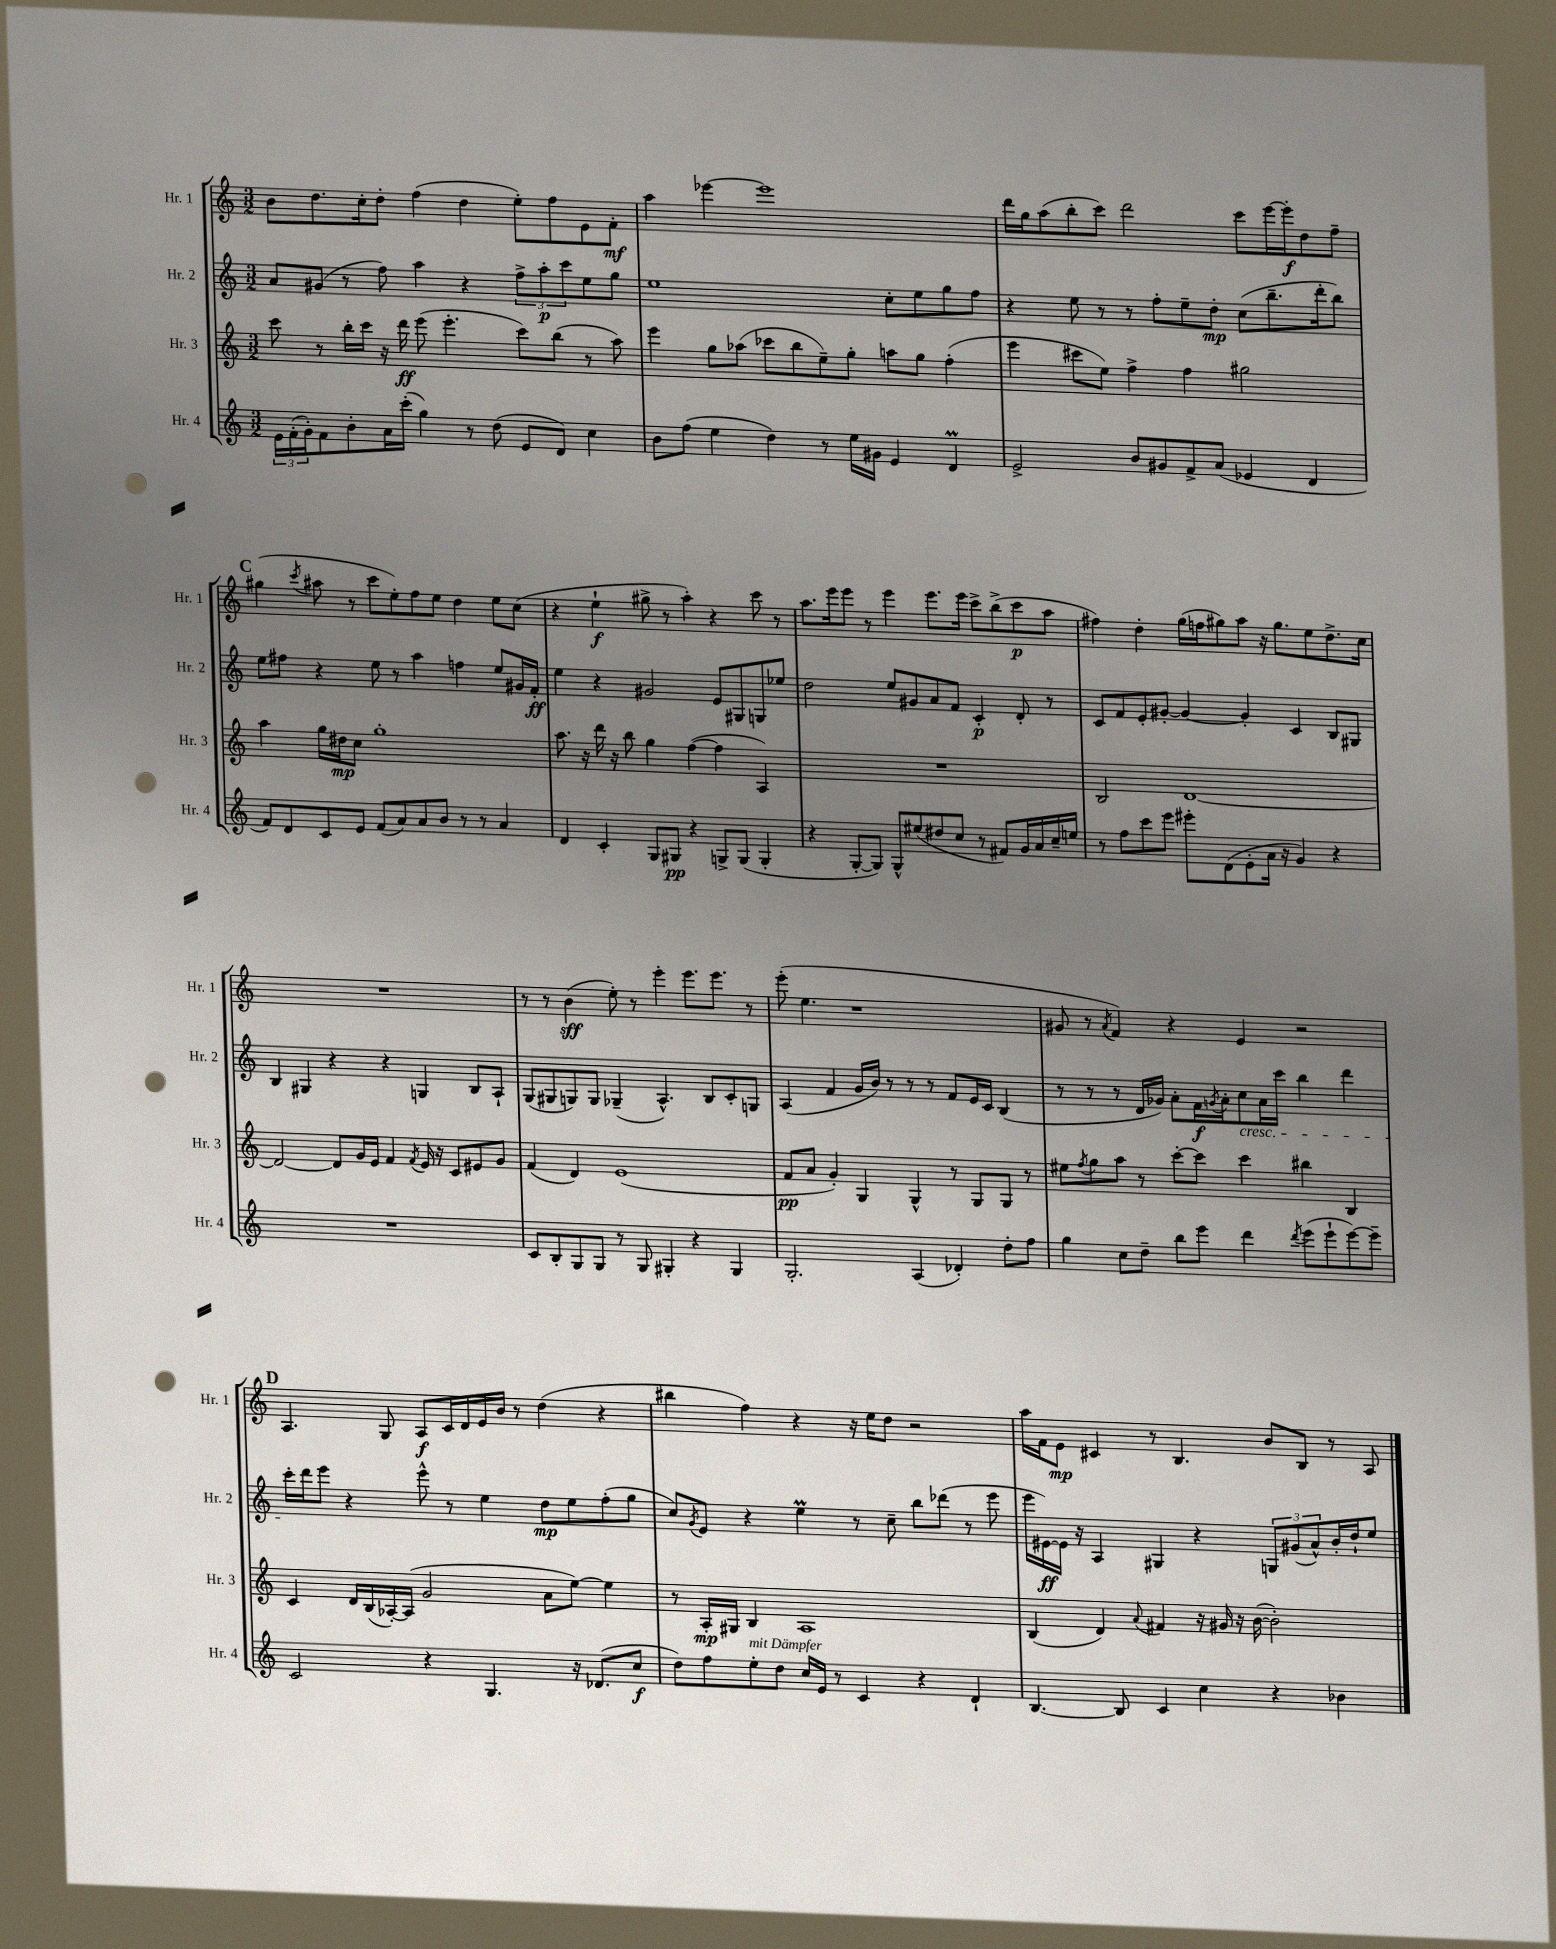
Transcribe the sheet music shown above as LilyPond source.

<<
\new StaffGroup <<
\new Staff = "s0" \with { instrumentName = "Hr. 1" shortInstrumentName = "Hr. 1" } {
    \clef treble \key c \major \numericTimeSignature \time 3/2
    b'8 d''8. c''16-. d''8-. f''4( d''4 e''8-.) f''8 e'8 f'8-.\mf |
    a''4 ees'''4~ ees'''1 |
    d'''16 g''16 a''8( b''8-. c'''8) d'''2 c'''8 e'''16~ e'''16-.\f d''8 f''8-- |
    \mark \markup { \bold "C" } gis''4( \acciaccatura { c'''8 } ais''8 r8 c'''8 e''8-.) f''8 e''8 d''4 e''8 c''8( |
    r4 e''4-!\f gis''8-> r8 a''4-.) r4 c'''8 r8 |
    a''8. e'''16 e'''8 r8 e'''4 e'''8. e'''16 c'''8-> b''8->( c'''8\p a''8 |
    fis''4) d''4-. g''16( f''16 gis''8) a''8 r16 gis''8. e''8 d''8.-> c''16 |
    R1. |
    r8 r8 b'4\sff( e''8-.) r8 e'''4-. e'''8. e'''8. r8 |
    e'''8-.( e''4. r1 |
    gis'8 r8 \acciaccatura { a'8 } f'4) r4 e'4 r2 |
    \mark \markup { \bold "D" } a4. g8 a8\f c'16 d'16 e'16 b'16 r8 d''4( r4 |
    bis''4 f''4) r4 r16 e''16 d''8 r2 |
    a''16 f'16 e'8\mp cis'4 r8 b4. b'8 b8 r8 a8 \bar "|." |
}
\new Staff = "s1" \with { instrumentName = "Hr. 2" shortInstrumentName = "Hr. 2" } {
    \clef treble \key c \major \numericTimeSignature \time 3/2
    a'8 gis'8( r8 f''8) a''4 r4 \tuplet 3/2 { f''8-> a''8-.\p c'''8 } e''8 g''8 |
    e''1 c''8-. e''8 g''8 f''8 |
    r4 e''8 r8 r8 f''8-. e''8-- d''8-.\mp c''8( b''8.-- d'''16-. b''8) |
    \mark \markup { \bold "C" } e''8 fis''8 r4 e''8 r8 a''4 f''4 e''8 gis'16 f'16-.\ff |
    e''4 r4 gis'2 e'8 gis8 g8 ees''8 |
    d''2 e''8 gis'8 a'8 f'8 c'4-.\p d'8-. r8 |
    c'8 f'8 e'8-. gis'8~-. gis'4~ gis'4-. c'4 b8 gis8 |
    b4 gis4 r4 r4 g4 b8 a8-! |
    g8( gis8 g8) g8 ges4--( a4.-^) b8 c'8-. g8 |
    a4( f'4 g'16 b'16) r8 r8 r8 f'8 e'16 c'16 b4( |
    r8 r8 r8 d'16 ges'16) a'8-. f'16\f \acciaccatura { g'8 } a'16-. c''8\cresc a'16 c'''16 b''4 d'''4 |
    \mark \markup { \bold "D" } c'''16-.\! d'''16 e'''8 r4 e'''8-^ r8 e''4 d''8\mp e''8 f''8-.( g''8 |
    c''8) \acciaccatura { g'8 } e'8 r4 e''4\prall r8 c''8-- b''8 des'''8( r8 e'''8 |
    e'''16 eis'16~\ff) eis'16 r16 a4 gis4 r4 \tuplet 3/2 { g8 gis'8( a'8-^) } b'16-. d''16-! e''8 \bar "|." |
}
\new Staff = "s2" \with { instrumentName = "Hr. 3" shortInstrumentName = "Hr. 3" } {
    \clef treble \key c \major \numericTimeSignature \time 3/2
    c'''8 r8 b''16-. c'''16 r16 d'''16\ff e'''8( e'''4.-. c'''8) b''8( r8 a''8) |
    e'''4 g''8 aes''8( ces'''8 b''8 e''8--) g''8-. a''8 g''8 f''4-.( |
    e'''4 cis'''8 e''8) f''4-> f''4 gis''2 |
    \mark \markup { \bold "C" } a''4 g''16 dis''16\mp c''8 g''1-. |
    a''8. r16 d'''16 r16 b''8 g''4 f''4~( f''4 a4) |
    R1. |
    b2 d'1~ |
    d'2~ d'8 g'16 e'16 f'4 \acciaccatura { f'8 } e'16 r16 c'8 eis'8 g'8 |
    f'4( d'4) e'1( |
    f'8\pp a'8 g'4-.) g4 g4-^ r8 g8 g8 r8 |
    eis''8 \acciaccatura { f''8 } g''8 a''8 r8 c'''8~-. c'''8 c'''4 bis''4 b4 |
    \mark \markup { \bold "D" } c'4 d'16 b16( aes16~-.) aes16( g'2 a'8 e''8~) e''4 |
    r8 a16-.\mp gis16 b4 a1 |
    b4( d'4) \appoggiatura { a'8 } fis'4 r16 gis'16 r16 b'16~( b'2-.) \bar "|." |
}
\new Staff = "s3" \with { instrumentName = "Hr. 4" shortInstrumentName = "Hr. 4" } {
    \clef treble \key c \major \numericTimeSignature \time 3/2
    \tuplet 3/2 { e'16 f'16-.( g'16-.) } f'8 b'8-. a'16 c'''16-.( g''4) r8 d''8( e'8 d'8) c''4 |
    b'8 f''8( e''4 d''4) r8 e''16 gis'16 e'4 d'4\prall |
    e'2-> b'8 gis'8 f'8-> a'8( ees'4 d'4 |
    \mark \markup { \bold "C" } f'8) d'8 c'8 e'8 f'8( a'8) a'8 b'8 r8 r8 a'4 |
    d'4 c'4-. g8 gis8\pp r4 g8-> g8( g4-. |
    r4 g8~-. g8) g8-^ eis''8( dis''8 c''8 r8 fis'8) g'16 a'16 c''16-- e''16 |
    r8 f''8 c'''8 e'''8 eis'''8-. d'8( e'8-. a'16 r16 g'4) r4 |
    R1. |
    c'8 b8-. g8 g8 r8 g8 gis4-. r4 gis4 |
    g2.-. a4( des'4-.) d''8-. f''8 |
    g''4 c''8 d''8-- b''8 e'''8 d'''4 \acciaccatura { d'''8 } e'''8( e'''8-! e'''8~) e'''8-- |
    \mark \markup { \bold "D" } c'2 r4 g4. r16 des'8.( c''8\f |
    d''8) f''8 e''8-.^\markup { \italic "mit Dämpfer" } d''8 c''16 e'16 r8 c'4 r4 d'4-! |
    b4.~ b8 c'4 c''4 r4 bes'4 \bar "|." |
}
>>
>>
\layout { \context { \Score \remove "Bar_number_engraver" } }
